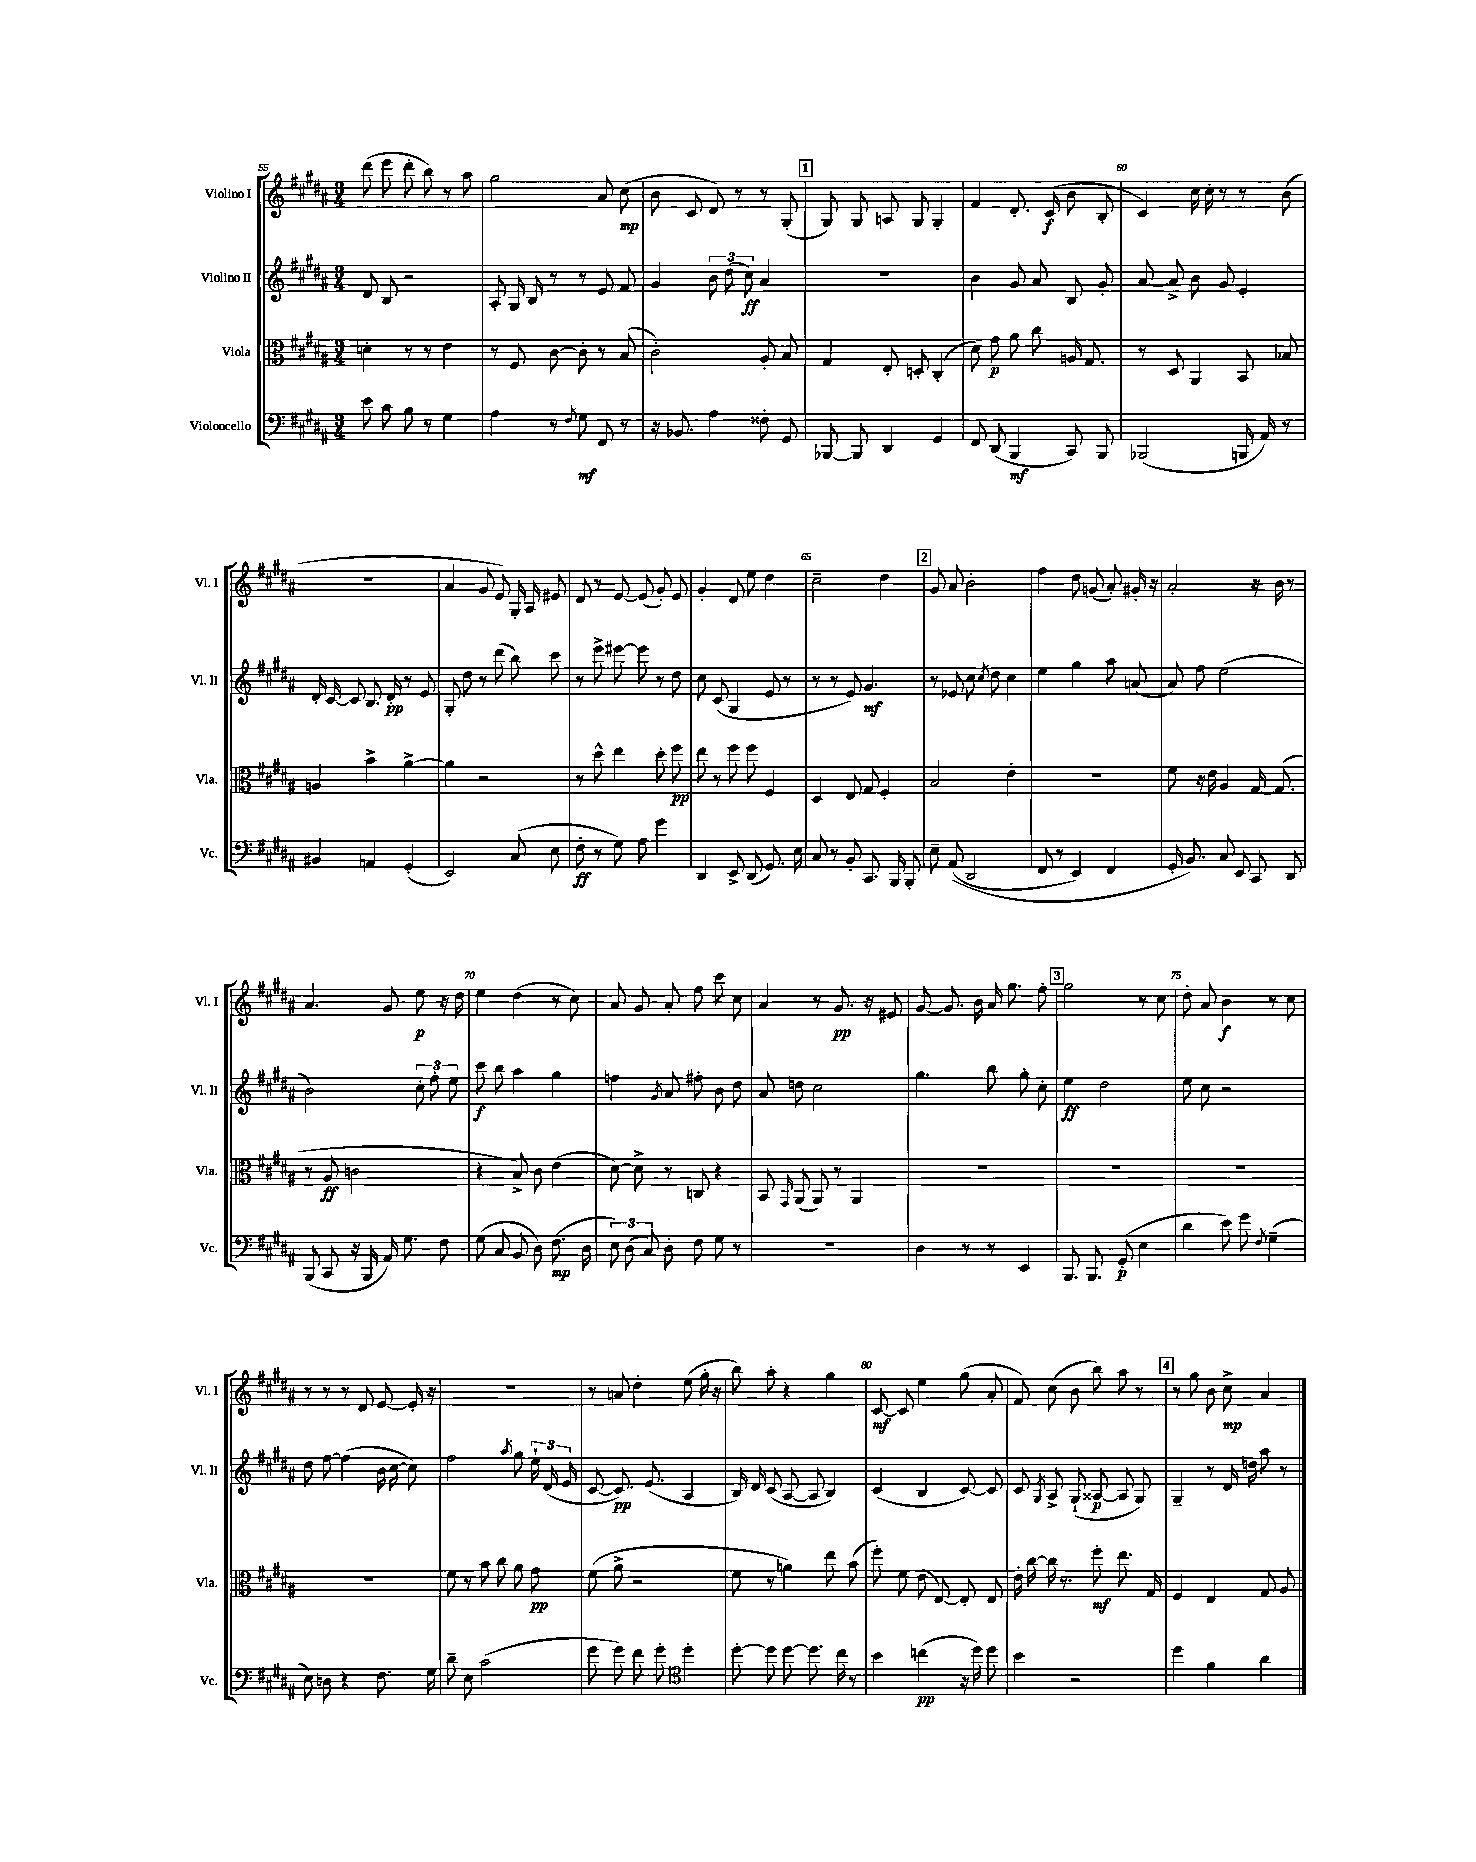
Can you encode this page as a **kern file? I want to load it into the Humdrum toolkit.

**kern	**kern	**kern	**kern
*staff4	*staff3	*staff2	*staff1
*clefF4	*clefC3	*clefG2	*clefG2
*k[f#c#g#d#a#]	*k[f#c#g#d#a#]	*k[f#c#g#d#a#]	*k[f#c#g#d#a#]
*M3/4	*M3/4	*M3/4	*M3/4
8e\	4d'\	8d#/	(8ddd#\
8c#\	.	8B/	8eee\
8B\	8r	2r	8ddd#'\
8r	8r	.	8bb\)
4G#\	4e\	.	8r
.	.	.	8aa#\
=	=	=	=
4A#\	8r	8A#'/	2gg#\
.	8F#/	16G#/	.
.	.	16B/	.
8r	[8c#\	8r	.
8qF#/	.	.	.
8G#\	8c#'\]	8r	.
8FF#/	8r	8e/	8a#/
8r	(8B/	8f#/	(8cc#\
=	=	=	=
16r	2c#'\)	4g#/	8b\
8.BB-/	.	.	.
.	.	.	8c#/
4A#\	.	12b\	8d#/)
.	.	(12dd#\	.
.	.	.	8r
.	.	12cc#\)	.
8F##'\	8A#'/	4a#/	8r
8GG#/	8B/	.	(8G#'/
=	=	=	=
[8BBB-/	4G#/	2.r	8G#/)
8BBB-/]	.	.	8G#/
4DD#/	8E'/	.	8A/
.	8D'/	.	8G#/
4GG#/	(4C#'/	.	4G#'/
=	=	=	=
8FF#/	8d#\)	4b\	4f#/
(8DD#/	8g#\	.	.
4BBB/	8a#\	8g#/	8.d#'/
.	8cc#\	8a#/	.
.	.	.	(16c#/
8CC#/)	16A/	8B/	8b\
.	8.G#/	.	.
8BBB/	.	8g#'/	8B'/
=	=	=	=
(2BBB-/	8r	[8a#/	4c#/)
.	8D#/	8a#^/]	.
.	4AA#/	8b\	16cc#\
.	.	.	16cc#'\
.	.	8g#/	8r
16BBB/	8BB/	4e'/	8r
16AA#/)	.	.	.
8r	8B-/	.	(8b\
=	=	=	=
4BB#/	4A/	16d#'/	2.r
.	.	[16c#/	.
.	.	8c#/]	.
4AA/	4b^\	8.B/	.
.	.	16d#'/	.
(4GG#'/	[4a#^\	8r	.
.	.	8e/	.
=	=	=	=
2EE/)	4a#\]	8G#'/	4a#/
.	.	8dd#\	.
.	2r	8r	8g#/
.	.	(8ddd#\	8e/)
(8C#/	.	8bb\)	16G#'/
.	.	.	16A#/
8E\	.	8ccc#\	8e#/
=	=	=	=
8F#'\	8r	8r	8d#/
8r	8dd#^^\	8eee^\	8r
8G#\)	4ee\	[8eee#\	[8e/
8A#\	.	8eee#\]	(8e/]
4g#\	8dd#'\	8r	8g#'/)
.	8ff#\	8dd#\	8e/
=	=	=	=
4DD#/	8ee\	8cc#\	4g#'/
.	8r	(8c#/	.
8EE^/	8ff#\	4G#/	8d#/
(8DD#/	8ff#\	.	8ee\
8.GG#/)	4F#/	8e/	4dd#\
.	.	8r	.
16E\	.	.	.
=	=	=	=
8C#/	4D#/	8r	2cc#~\
8r	.	8r	.
8BB'/	8E/	8e/)	.
8.CC#/	8G#/	4.g#/	.
.	4F#'/	.	4dd#\
16BBB/	.	.	.
8BBB'/	.	.	.
=	=	=	=
8E~\	2B/	8r	8g#/
&((8AA#/	.	8e-/	8a#/
2DD#/	.	8cc#\	2b'\
.	.	8qcc#/	.
.	.	8dd#\	.
.	4e'\	4cc#\	.
=	=	=	=
8FF#/	2.r	4ee\	4ff#\
8r	.	.	.
4EE/)	.	4gg#\	8dd#\
.	.	.	(8g/
4FF#/	.	8aa#\	8a#'/)
.	.	(8a/	16g#'/
.	.	.	16r
=	=	=	=
16GG#'/	8f#\	8a#/)	2a#'/
8.BB/&)	.	.	.
.	16r	8ff#\	.
.	16e\	.	.
8C#/	4A#/	(2ee\	.
8EE/	.	.	.
8CC#/	[16G#/	.	16r
.	(8.G#/]	.	16b\
8DD#/	.	.	8r
=	=	=	=
(8BBB/	8r	2b\)	4.a#/
8CC#/	8A#/	.	.
16r	2c\	.	.
16BBB/	.	.	.
16AA#/)	.	.	8g#/
8.G#\	.	.	.
.	.	12cc#'\	8ee\
.	.	12ff#'\	.
8F#\	.	.	16r
.	.	12ee\	.
.	.	.	16dd#\
=	=	=	=
(8G#\	4r	8ccc#\	4ee\
8C#/	.	8bb\	.
8BB/	8B^/)	4aa#\	(4dd#\
8D#\)	8c#\	.	.
(8.F#\	(4e\	4gg#\	8r
.	.	.	8cc#\)
16D#\	.	.	.
=	=	=	=
12E\)	[8d#\)	4ff\	8a#/
(12D#\	.	.	.
.	8d#^\]	.	8g#/
12C#/)	.	.	.
.	.	8qg#/	.
8D#'\	8r	8a#/	8a#'/
8F#\	8C/	8ff#'\	8ff#\
8G#\	4r	8b\	8ccc#\
8r	.	8dd#\	8cc#\
=	=	=	=
2.r	8BB/	8a#/	4a#/
.	16qqGG#/	.	.
.	(8AA#/	8dd\	.
.	8AA#/)	2cc#\	8r
.	8r	.	8.g#/
.	4AA#/	.	.
.	.	.	16r
.	.	.	8e#/
=	=	=	=
4D#\	2.r	4.gg#\	[8g#/
.	.	.	8.g#/]
8r	.	.	.
.	.	.	16b\
8r	.	8bb\	16a#/
.	.	.	8.gg#\
4EE/	.	8gg#'\	.
.	.	8cc#'\	8ff#'\
=	=	=	=
8.BBB/	2.r	4ee\	2gg#\
8.BBB/	.	.	.
.	.	2dd#\	.
(8GG#'/	.	.	.
4E\	.	.	8r
.	.	.	8cc#\
=	=	=	=
4d#\	2.r	8ee\	8dd#'\
.	.	8cc#\	8a#/
8e\)	.	2r	4b\
8g#\	.	.	.
8qF#/	.	.	.
(4G#~\	.	.	8r
.	.	.	8cc#\
=	=	=	=
8E\)	2.r	8dd#\	8r
8D\	.	[8ff#\	8r
4r	.	(4ff#\]	8r
.	.	.	8d#/
8.F#\	.	16b\	[8e/
.	.	[16cc#\	.
.	.	8cc#\])	16e'/]
16G#\	.	.	16r
=	=	=	=
8d#~\	8f#\	2ff#\	2.r
8E\	8r	.	.
(2c#\	8b\	.	.
.	8cc#\	.	.
.	.	8qaa#/	.
.	8a#\	8gg#\	.
.	8g#\	24ee`\	.
.	.	(24d#/	.
.	.	24e/	.
=	=	=	=
8g#\	(8f#\	[8c#/	8r
8g#\)	8a#^\	8.c#/])	8a/
8f#\	2r	.	4dd#'\
.	.	(8.e/	.
8g#'\	.	.	.
*clefC4	*	*	*
4dd#'\	.	4A#/	(8ee\
.	.	.	16gg#'\
.	.	.	16r
=	=	=	=
[8dd#'\	8f#\	16B/)	8bb\)
.	.	16d#/	.
8dd#\]	8r	(8c#/	8aa#'\
[8dd#\	4a\)	[8A#/	4r
8.dd#\]	.	8A#/]	.
.	8ee\	4B/)	4gg#\
16cc#\	.	.	.
8r	(8b\	.	.
=	=	=	=
4b\	8ff#'\)	(4c#/	[8c#/
.	8f#\	.	8c#/]
(4cc\	(8e\	4B/	4ee\
.	[8E/)	.	.
16r	8E'/]	[8c#/)	(8gg#\
16dd#\)	.	.	.
8dd#\	8E/	8c#/]	8a#'/
=	=	=	=
4b\	16e'\	8c#/	8f#/)
.	[16cc#\	.	.
.	.	8qG#/	.
.	16cc#\]	8A#^/	(8cc#\
.	8.r	.	.
2r	.	(8G#`/	8b\
.	8ff#'\	[8A##/	8bb\)
.	8.ee\	8A##/]	8aa#\
.	.	8G#/)	8r
.	16G#/	.	.
=	=	=	=
4dd#\	4F#/	4G#~/	8r
.	.	.	8gg#\
4f#\	4E/	8r	8b\
.	.	16d#/	8cc#^\
.	.	16dd\	.
4a#\	8G#/	8aa#\	4a#/
.	8A#/	8r	.
==	==	==	==
*-	*-	*-	*-
